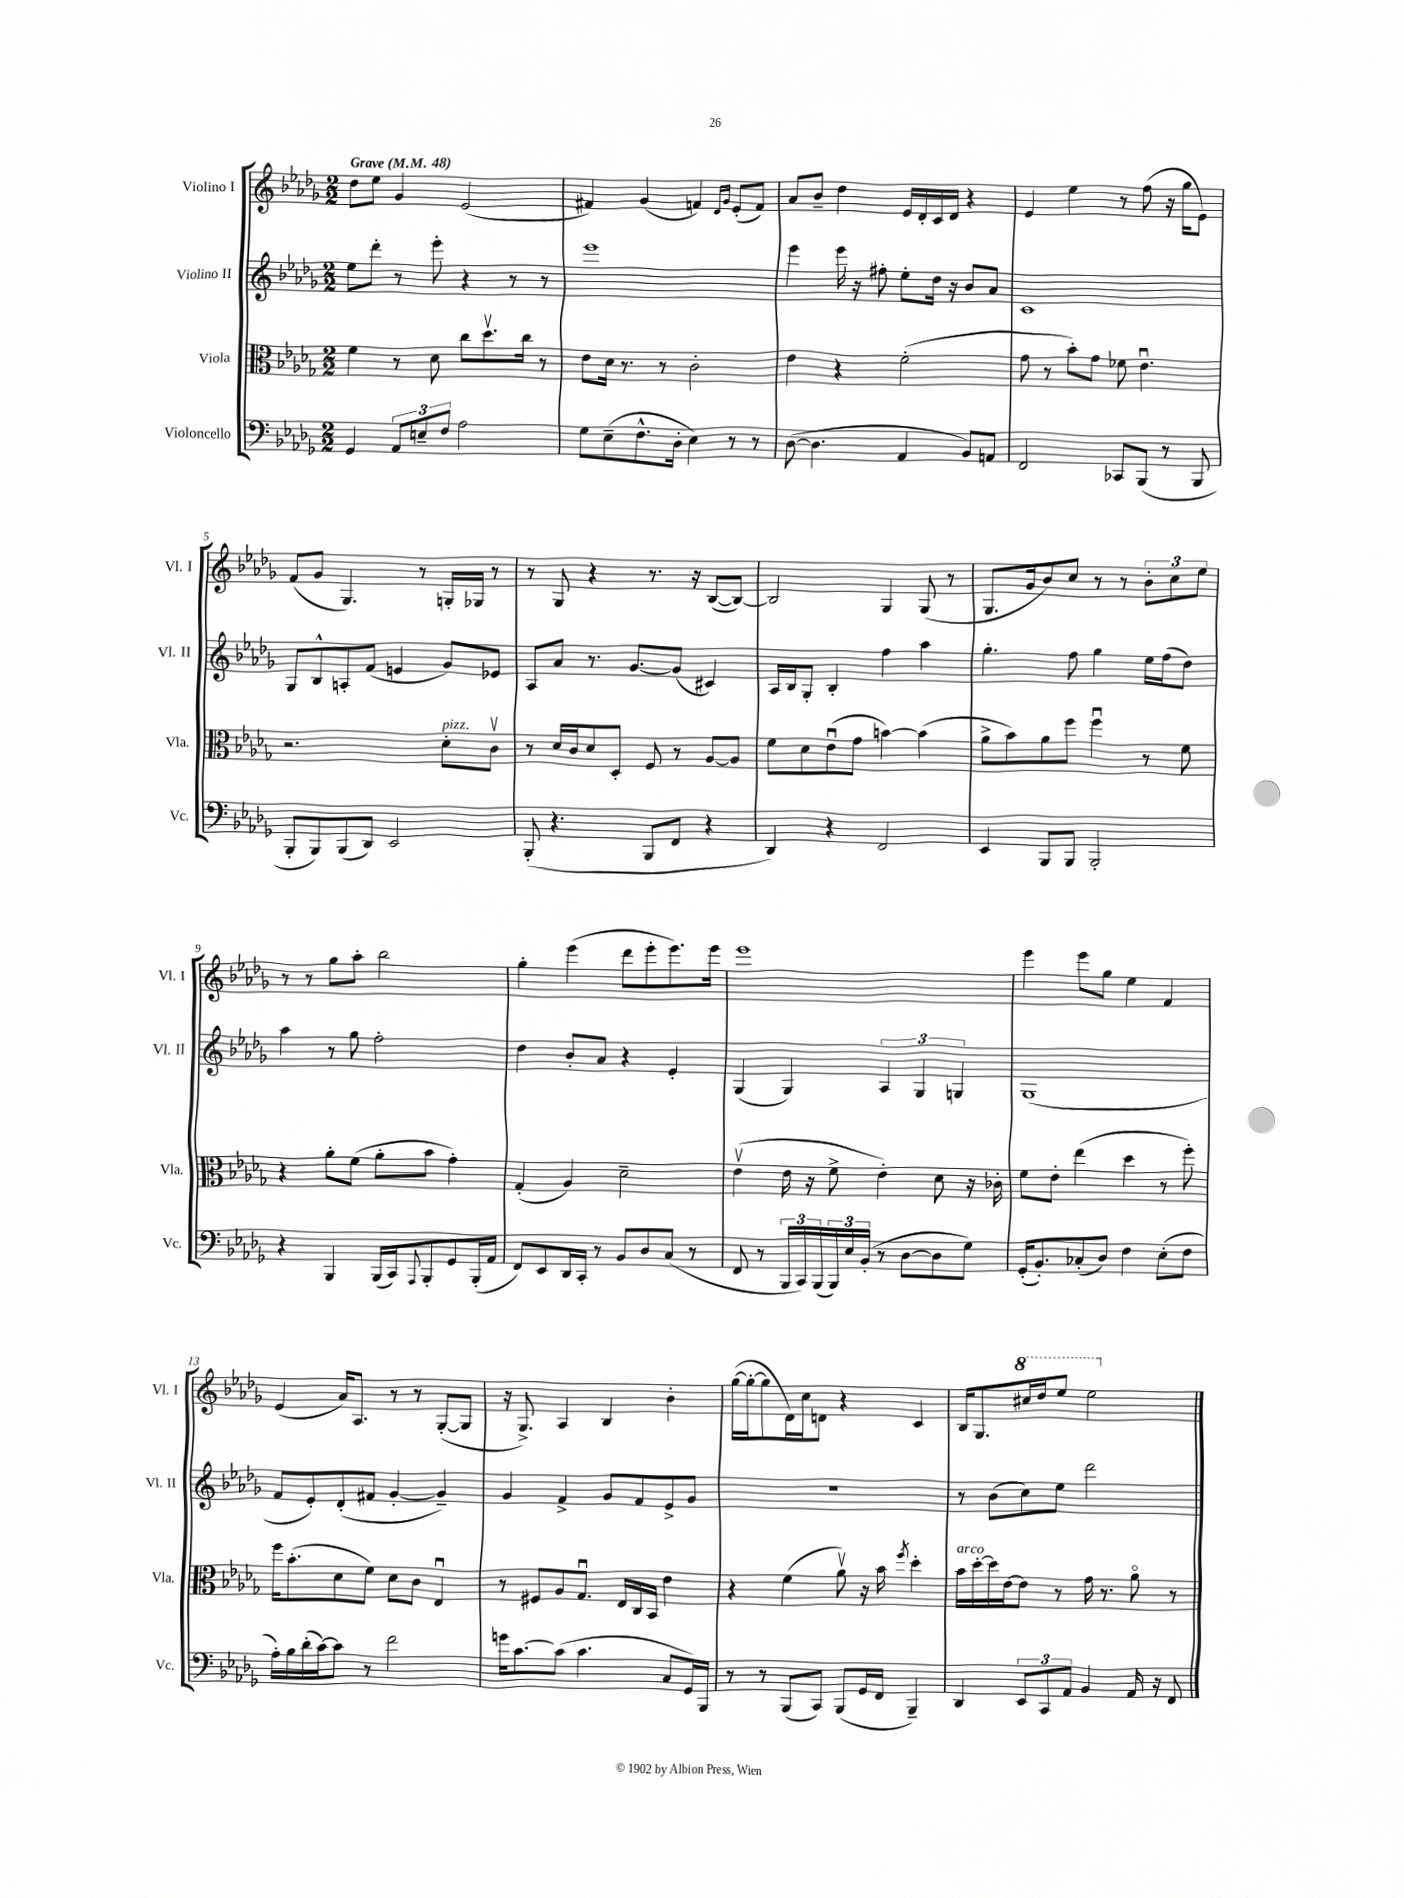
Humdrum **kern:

**kern	**kern	**kern	**kern
*part4	*part3	*part2	*part1
*staff4	*staff3	*staff2	*staff1
*I"Violoncello	*I"Viola	*I"Violino II	*I"Violino I
*I'Vc.	*I'Vla.	*I'Vl. II	*I'Vl. I
*clefF4	*clefC3	*clefG2	*clefG2
*k[b-e-a-d-g-]	*k[b-e-a-d-g-]	*k[b-e-a-d-g-]	*k[b-e-a-d-g-]
*M2/2	*M2/2	*M2/2	*M2/2
*MM48	*MM48	*MM48	*MM48
=1	=1	=1	=1
!	!	!	!LO:TX:a:B:t=Grave
4GG-/	4f\	8ee-\L	8dd-\L
.	.	8ddd-'\J	8ee-\J
12AA-/L	8r	8r	4g-/
12En~/	.	.	.
.	8d-\	8eee-'\	.
12F/J	.	.	.
2A-\	8cc\L	4r	(2e-/
.	8.dd-v\	.	.
.	.	8r	.
.	16cc\Jk	.	.
.	8r	8r	.
=2	=2	=2	=2
8G-\L	8e-\L	1eee-	4f#X/)
(8E-~\	16d-\Jk	.	.
.	8.r	.	.
8.F^^\	.	.	(4g-/
.	8r	.	.
16D-'\Jk	.	.	.
4E-\)	2c'\	.	4fn/)
.	.	.	16qqd-/LL
.	.	.	16qqg-/JJ
8r	.	.	(8e-'/L
8r	.	.	8f/J)
=3	=3	=3	=3
([8D-\	4e-\	4eee-\	8a-/L
4.D-\]	.	.	8b-~/J
.	4r	16eee-\	4dd-\
.	.	16r	.
.	.	8ff#X'\	.
4AA-/	(2f'\	8ee-'\L	16e-/LL
.	.	.	16d-'/
.	.	16dd-\Jk	16c/
.	.	16r	16d-/JJ
8BB-/L)	.	8b-/L	4r
8AAn/J	.	8a-/J	.
=4	=4	=4	=4
2FF/	8g-\	1c	4e-/
.	8r	.	.
.	8b-'\L)	.	4ee-\
.	8g-\J	.	.
8CC-X/L	8f-X\	.	8r
(8BBB-/J	4.e-u\	.	(8ff\
8r	.	.	16r
.	.	.	16gg-\KL
8BBB-/	.	.	8e-\J)
!!LO:LB:g=z
=5	=5	=5	=5
8BBB-'/L	2.r	8G-/L	(8f/L
8BBB-/)	.	8B-^^/	8g-/J
(8BBB-/	.	8An'/	4.G-/)
8DD-/J)	.	(8f/J	.
2EE-/	.	4en/	.
.	.	.	8r
!	!LO:TX:a:i:t=pizz.	!	!
.	8d-'\L	8g-/L)	16Gn'/LL
.	.	.	16G-X/JJ
.	8cv\J	8e-X/J	8r
=6	=6	=6	=6
(8BBB-'/	8r	8A-/L	8r
4.r	16d-/LL	8a-/J	8G-/
.	16c/J	.	.
.	8d-/	8.r	4r
.	8D-'/J	.	.
.	.	[8.g-/L	.
8BBB-/L	8F/	.	8.r
8FF/J	8r	(8g-/J]	.
.	.	.	16r
4r	[8A-/L	4c#X/)	([8B-/L
.	8A-/J]	.	8B-/J_)
=7	=7	=7	=7
4DD-/)	8f\L	16A-/LL	2B-/]
.	.	16B-/J	.
.	8d-\	8G-'/J	.
4r	(8e-u\	4B-'/	.
.	8g-\J	.	.
2FF/	[4bn\)	4ff\	4G-/
.	(4b\]	4aa-\	(8G-/
.	.	.	8r
=8	=8	=8	=8
4EE-/	8a-^\L	4.gg-'\	8.G-/L
.	8b-\)	.	.
.	.	.	16g-/k
8BBB-/L	8a-\	.	8b-/)
8BBB-/J	8ff\J	8ff\	8cc/J
2BBB-'/	4ffu\	4gg-\	8r
.	.	.	8r
.	8r	16ee-\LL	12b-'\L
.	.	(16ff\J	.
.	.	.	12cc\
.	8f\	8dd-\J)	.
.	.	.	12ee-\J
!!LO:LB:g=z
=9	=9	=9	=9
4r	4r	4aa-\	8r
.	.	.	8r
4BBB-/	8a-'\L	8r	8gg-\L
.	(8f\J	8gg-\	8aa-'\J
(16BBB-/LL	8a-'\L	2ff'\	2bb-\
16CC/J)	.	.	.
8qqAAA-/	.	.	.
8BBB-'/	8b-\J	.	.
8GG-/	4g-'\)	.	.
(16BBB-'/L	.	.	.
16AA-/JJ	.	.	.
=10	=10	=10	=10
8FF/L)	(4G-'/	4dd-\	4gg-'\
8EE-/	.	.	.
16DD-/L	4A-/)	8b-'/L	(4eee-\
16CC'/JJ	.	.	.
8r	.	8a-/J	.
8BB-/L	2d-~\	4r	8ddd-\L
8D-/	.	.	8eee-'\
(8C/J	.	4e-'/	8.eee-\)
8r	.	.	.
.	.	.	16eee-\Jk
=11	=11	=11	=11
8FF/	(4e-v\	(4G-/	1eee-
8r	.	.	.
24BBB-/LL	16e-\	4G-/)	.
24CC/)	.	.	.
.	16r	.	.
(24BBB-/	.	.	.
24BBB-/)	8f^\	.	.
24E-/	.	.	.
(24BB-'/JJ	.	.	.
8r	4e-'\)	6A-/	.
[8D-\L	.	.	.
.	.	6G-/	.
8D-\]	8d-\	.	.
.	.	6Gn/	.
8G-\J)	16r	.	.
.	16c-X'\	.	.
=12	=12	=12	=12
(16GG-'/KL	8f\L	(1G-	4eee-\
8.BB-'/)	.	.	.
.	8e-'\J	.	.
(8C-X'/	(4ee-\	.	8eee-\L
8D-/J)	.	.	8gg-\J
4F\	4dd-\	.	4ee-\
(8E-'\L	8r	.	4f/
8F\J	8ff'\)	.	.
!!LO:LB:g=z
=13	=13	=13	=13
16A-'\LL)	16ff\KL	8f/L	(4e-/
16B-\	(8.b-'\	.	.
(16d-'\	.	8e-'/)	.
[16c\J)	.	.	.
8c\J]	8d-\	(8d-'/	16a-/KL)
.	.	.	8.A-/J
8r	8f\J)	8f#X/J	.
2f\	8d-\L	[4g-'/	8r
.	8c\J	.	8r
.	4E-u/	4g-~/])	([8G-'/L
.	.	.	8G-/J]
=14	=14	=14	=14
16gn\KL	8r	4g-/	16r
[8.c\	.	.	8.G-^/)
.	8F#X/L	.	.
(8c\J]	8A-/	4f^/	4A-/
4.c\	8.G-u/J	.	.
.	.	8g-/L	4B-/
.	16E-/LL	.	.
.	16C/	8f/	.
.	16BB-/JJ	.	.
8C/L	4e-\	8e-^/	4b-'\
16GG-/L)	.	8g-/J	.
16BBB-/JJ	.	.	.
=15	=15	=15	=15
8r	4r	1r	([16gg-\LL
.	.	.	16gg-'\J_
8r	.	.	8gg-\]
(8BBB-/L	(4f\	.	16d-\L)
.	.	.	16cc\J
8CC/J)	.	.	8dn\J
(8BBB-/L	8a-v\)	.	4r
16GG-/L	16r	.	.
16FF/JJ	16b-\	.	.
.	8qff/	.	.
4BBB-~/)	4dd-'\	.	4c/
=16	=16	=16	=16
!	!LO:TX:a:i:t=arco	!	!
4DD-/	16b-\LL	8r	16B-/KL
.	[16dd-'\	.	8.G-/
.	16dd-\]	(8b-\L	.
.	[16e-\J	.	.
*	*	*	*8va
12EE-/L	8e-\J]	8cc\)	16ccc#X/L
.	.	.	16ddd-/J
12CC/	.	.	.
.	8r	8ee-\J	8eee-/J
12AA-/J	.	.	.
4BB-/	16g-\	2ddd-\	2eee-\
.	8.r	.	.
16AA-/	8a-\	.	.
16r	.	.	.
8FF/	8r	.	.
*	*	*	*X8va
==	==	==	==
*-	*-	*-	*-
